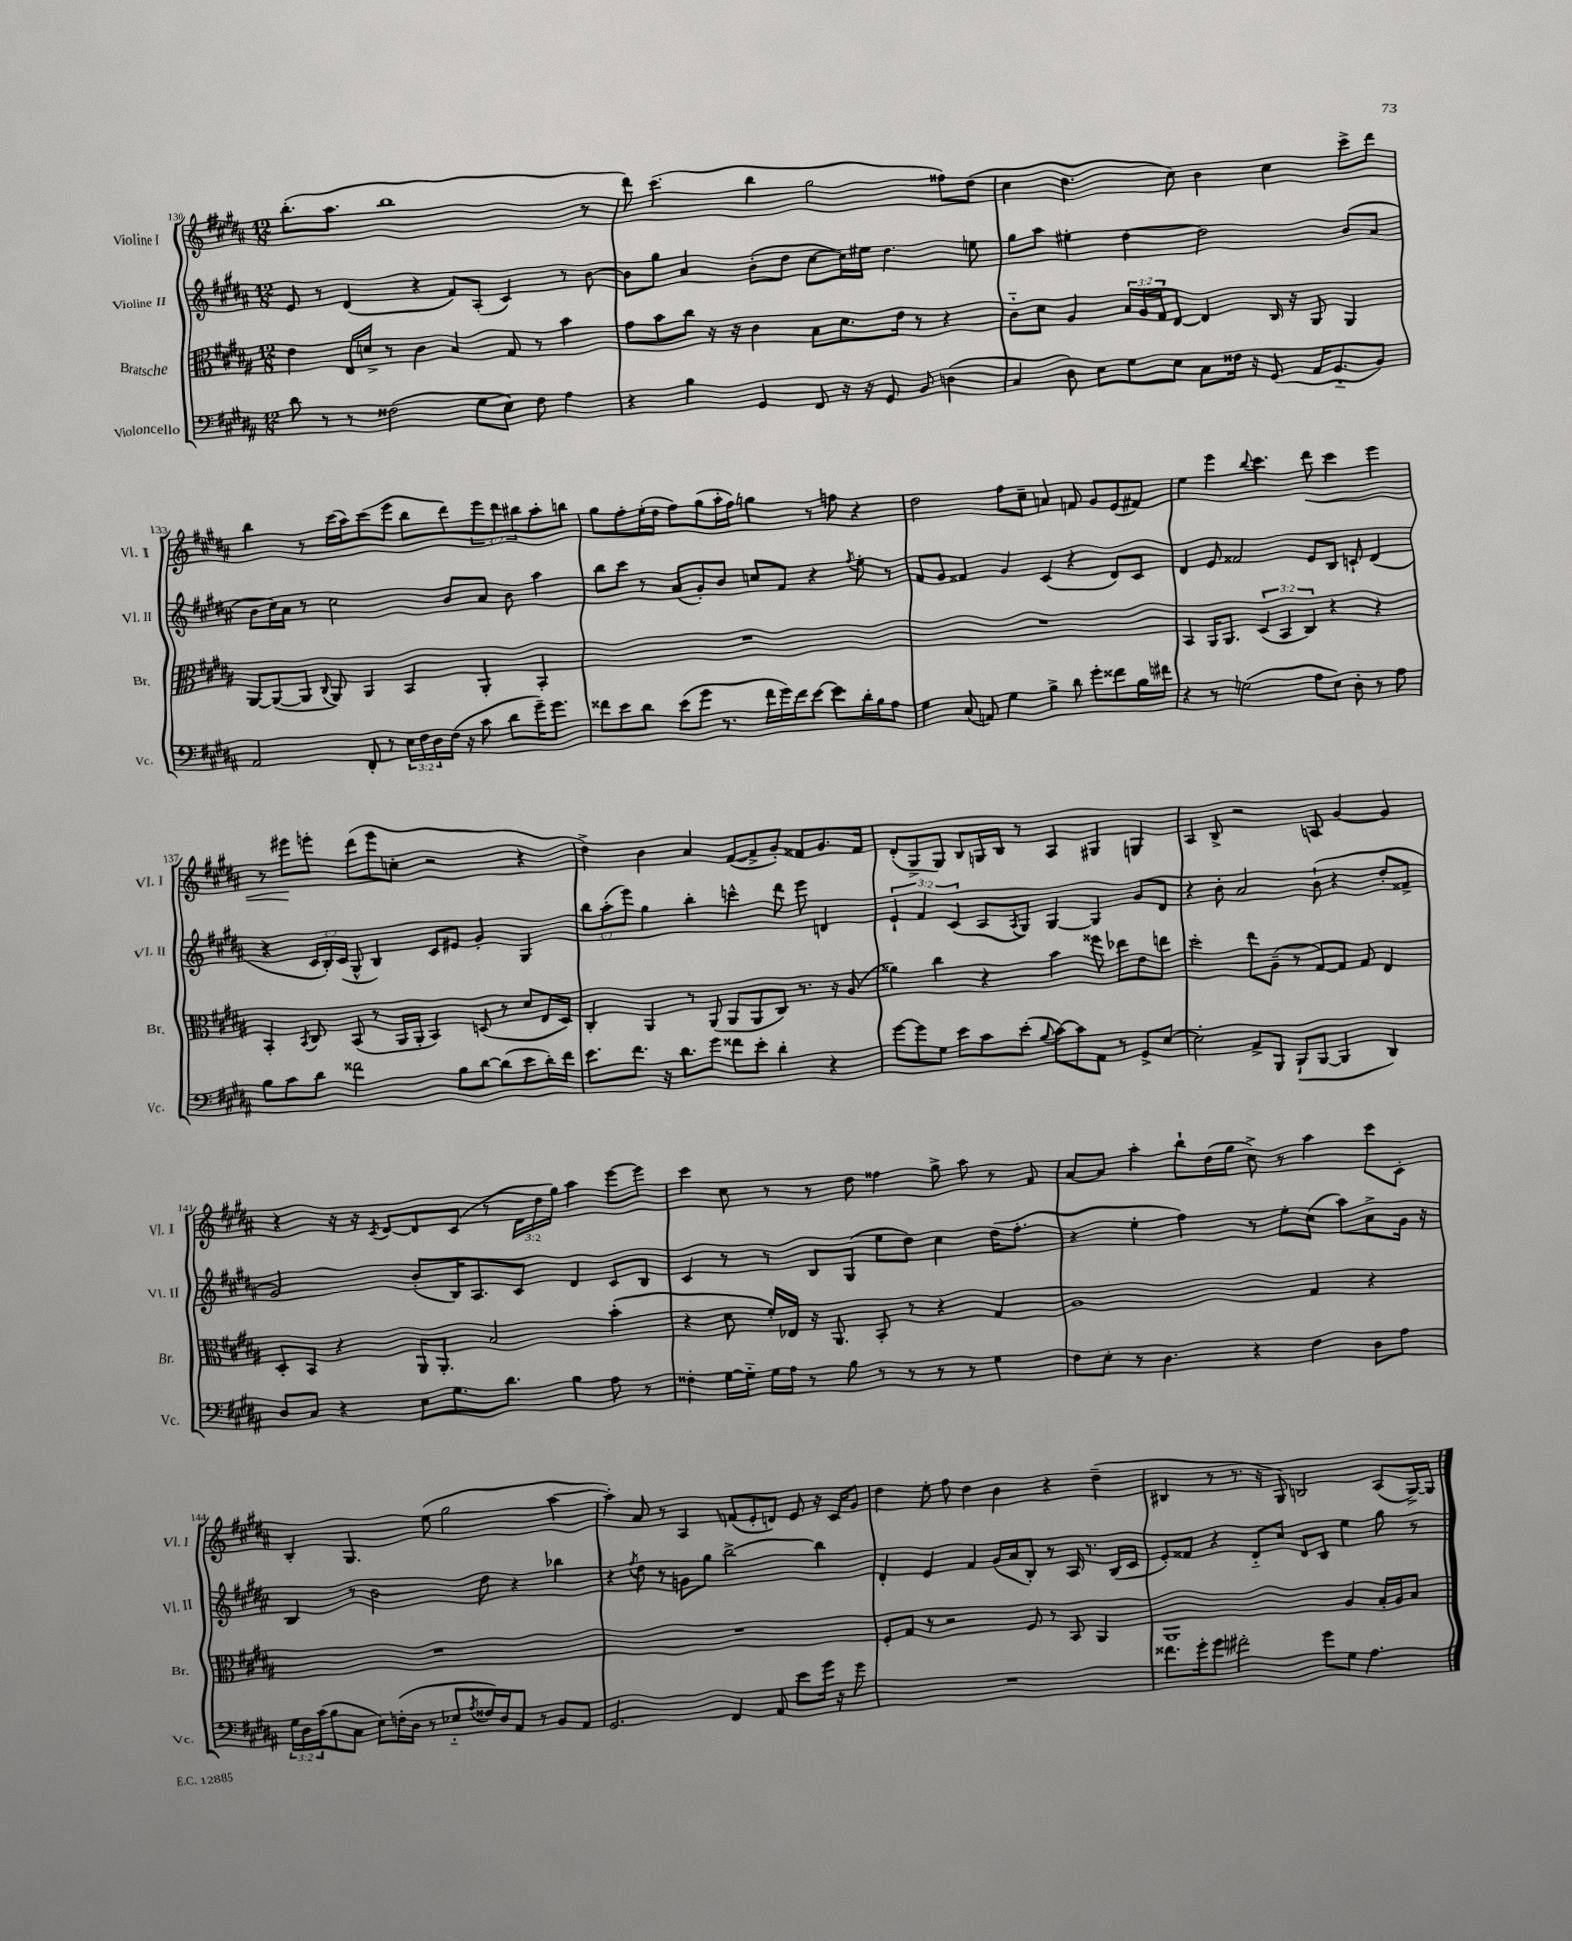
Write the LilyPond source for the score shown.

<<
\new StaffGroup <<
\new Staff = "s0" \with { instrumentName = "Violine I" shortInstrumentName = "Vl. I" } {
    \clef treble \key b \major \numericTimeSignature \time 12/8 \override Staff.TupletNumber.text = #tuplet-number::calc-fraction-text
    b''8.-.( ais''8. b''1 r8 |
    dis'''8) cis'''4.( b''4 gis''2 fisis''8) dis''8( |
    cis''4 dis''4. cis''8) b'4 cis''4 cis'''8-> dis'''8 |
    b''4 r8 cis'''16( ais''16) cis'''8( e'''8 b''8 dis'''8) \tuplet 3/2 { e'''8 dis'''8 bis''8 } ais''8-. b''8 |
    gis''8 fis''8-. e''16-.( dis''16 fis''8) gis''8( ais''16-. fis''16) g''4 r8 f''8 r4 |
    dis''2 fis''8 cis''8-- a'4 f'8 gis'8 e'8( fis'8) |
    e''4 e'''4 \appoggiatura { b''8 } cis'''4. dis'''8\< cis'''4 e'''4 |
    r8 eis'''8\! e'''8-. dis'''8( e'''8 c''8-. r2 r4 |
    dis''4->) b'4 ais'4 fis'8~( fis'8-> gis'8-.) fisis'8 gis'8. fisis'16 |
    dis'8-.( gis8-> gis8) b8 g16 b16 r8 ais4 gis4 g4 |
    ais4 b8-> r2 a8 gis'4~ gis'4 |
    r4 r16 r16 \acciaccatura { cis'8 } dis'8~ dis'8 cis'8( r8 \tuplet 3/2 { dis'16 dis''16 gis''16) } ais''4 e'''8~ e'''8 |
    cis'''4 cis''8 r8 r8 dis''8 fisis''4 gis''8-> ais''8 r8 fis'8 |
    ais'8~ ais'8 ais''4-. b''8-! dis''16( gis''16 cis''8->) r8 ais''4 cis'''8 cis'8-. |
    b4-. gis4. e''8( gis''2 ais''4~ |
    ais''4-.) ais'8 r8 ais4 f'8( e'8-. d'8) e'8 r16 cis'16 gis'8 |
    dis''4 e''8-. fis''8 dis''4 b'4 r4 dis''4--( |
    bis4 r8 r8. r16 gis8) b2 ais8( gis16~->) gis16 \bar "|." |
}
\new Staff = "s1" \with { instrumentName = "Violine II" shortInstrumentName = "Vl. II" } {
    \clef treble \key b \major \numericTimeSignature \time 12/8 \override Staff.TupletNumber.text = #tuplet-number::calc-fraction-text
    e'8 r8 dis'4( r4 fis'8) ais8-.( cis'4) r8 b'8~ |
    b'8 gis''8 ais'4 b'8-.( dis''8 cis''8~ cis''16) eis''16 dis''4. e''8 |
    gis''8 ais''8 eis''4-. dis''4~ dis''2 b'8( ais'8 |
    b'8 cis''16) ais'16 r8 cis''2 b'8 ais'8 b'8 ais''4 |
    b''8 cis'''8 r8 ais'8( gis'8-.) b'8 c''8 fis'8 r4 \acciaccatura { fis''8 } e''8-. r8 |
    fis'8 gis'8 fisis'4 gis'4 cis'4( r4 dis'8) cis'8 |
    dis'4 e'8 fisis'2 e'8 b8 c'8-! dis'4( |
    r4 \tuplet 3/2 { cis'16 b16-.) cis'16( } gis8-^ b4) cis'8 eis'8 gis'4-. gis4 |
    \tuplet 3/2 { b''8 ais''8-.( e'''8) } gis''4 b''4-. c'''4-^ dis'''8 e'''8 d'4 |
    \tuplet 3/2 { e'4-! fis'4 cis'4( } ais8 \acciaccatura { ais8 } gis8) gis4~ gis4 gis'8 dis'8 |
    r4 b'8-. ais'2 b'8-!( r4 dis''8-. fisis'8-> |
    gis'2) b'8-.( b16) ais8. cis'8 dis'4 cis'8 b8 |
    cis'4 r8 r8 b8 gis8( e''8 dis''8) cis''4 dis''16( fis''8.-. |
    r4 e''4-. fis''4) r8 e''8-. cis''8( ais''8) ais'8-> gis'16 r16 |
    b4 r8 b'2 dis''8 r4 bes''4 |
    r4 \acciaccatura { fis''8 } dis''8 r8 g'8 gis''8 b''2~-> b''4 |
    dis'4-. e'4 fis'4 gis'16( ais'16 b8-.) r8 ais16 r8. b16( cis'16 |
    e'8-.) fisis'8 r4 dis'8-_ cis''8 dis'8 b8 e''4 gis''8 r8 \bar "|." |
}
\new Staff = "s2" \with { instrumentName = "Bratsche" shortInstrumentName = "Br." } {
    \clef alto \key b \major \numericTimeSignature \time 12/8 \override Staff.TupletNumber.text = #tuplet-number::calc-fraction-text
    e'4 e16 d'16-> r8 cis'4 b4 gis8 r8 b'4 |
    gis'8 b'8 cis''8 r16 r16 cis'4 b8 dis'8. e'16 r8 r4 |
    cis'8-_ dis'8 ais4 \tuplet 3/2 { b16 ais16 gis16 } e8~ e4 cis16 r16 ais,8 ais,4 |
    ais,8~ ais,8~( ais,8 \appoggiatura { cis8 } ais,8) ais,4 b,4 ais,4-. b,4-. |
    R1. |
    R1. |
    b,4 ais,16 ais,8. \tuplet 3/2 { dis4( b,4 cis4) } r4 r4 |
    b,4-. \acciaccatura { b,8 } cis8 b,8( r8 ais,16 ais,16-. b,4) d8( r8 dis'8 e16 d16) |
    cis4-. ais,4 r8 ais,8( ais,8 ais,8 cis8) r8. r16 ais8( |
    aisis'4) cis''4 r4 b'4 fisis''8 ees''8 e'8 e''8 |
    dis''2-. e''8 ais8--( r8 gis8~) gis8 gis8 e4 |
    dis8-. b,8 r4 ais,16 ais,8.-. b2 b'4-.( |
    r4 dis'8 fis'16-.) ees16 r16 ais,8. b,8-. r8 r4 gis4 |
    ais1 gis4 r4 |
    R1. |
    R1. |
    fis8-. gis8 r8 r2 fis8 r8 b,8 ais,4 |
    ais,1 ais4 b16-. ais16 b8 \bar "|." |
}
\new Staff = "s3" \with { instrumentName = "Violoncello" shortInstrumentName = "Vc." } {
    \clef bass \key b \major \numericTimeSignature \time 12/8 \override Staff.TupletNumber.text = #tuplet-number::calc-fraction-text
    dis'8 r8 r8 fisis2( gis8 e8) fisis8 ais4 |
    r4 b4 gis,4 fis,8 r16 r16 gis,8 b,8 d4( |
    cis4 dis8) e8 gis8 e8 cis8 fisis16 r16 gis,8( ais,16 gis,8.-_ b,8) |
    ais,2 fis,8-. r8 \tuplet 3/2 { e16 fis16 dis16 } fis16( r16 cis'8 dis'8 gis'16--) gis'8. |
    fisis'8 e'8 dis'8 e'8( gis'8 r8. fisis'16 gis'16) fisis'16 e'8~ e'8 dis'16-. b16 ais8 |
    gis4 cis8( a,8) gis4 b4-> dis'8 gis'8-. fisis'8 b16 fis'16 |
    r4 r8 g2( ais8 e8) dis8-. r8 ais8 |
    b8 cis'8 dis'8 fisis'2 b8 dis'8~ dis'8( e'8 dis'16-.) fisis'16 |
    e'8. fis'8. r16 dis'8. gis'8 fisis'8 e'8-. dis'4-. r4 |
    gis'8~ gis'8 gis8 e'8 cis'8 e'8-.( \appoggiatura { b8 } cis'8~) cis'8 ais,8 r8 gis,8-> e8~ |
    e2-. ais,8-> b,,8 b,,8-!( b,,8~ b,,4 dis,4) |
    dis8 cis8 r4 e8 gis8. dis'8. b4 ais8 r8 |
    fisis4-. gis16~ gis16-_ gis16 ais16 r8 b8 r8 r8 r8 r8 gis4 |
    fis8 e8-. r8 dis4. r4 fis4 dis8 ais8 |
    \tuplet 3/2 { gis16 dis16 cis'16( } b8 cis8 e8) f16-.( dis16 r8 ees8-_ \acciaccatura { ais8 } fisis16) dis16 ais,8 r8 b,8 ais,8 |
    gis,2. fis,4 ais,8 e'8 gis'16 r16 gis'8 |
    R1. |
    fisis'8. gis'16-. gis'8 fis'2-. gis'8 gis8 ais4. \bar "|." |
}
>>
>>
\layout { \context { \Score currentBarNumber = #130 } }
